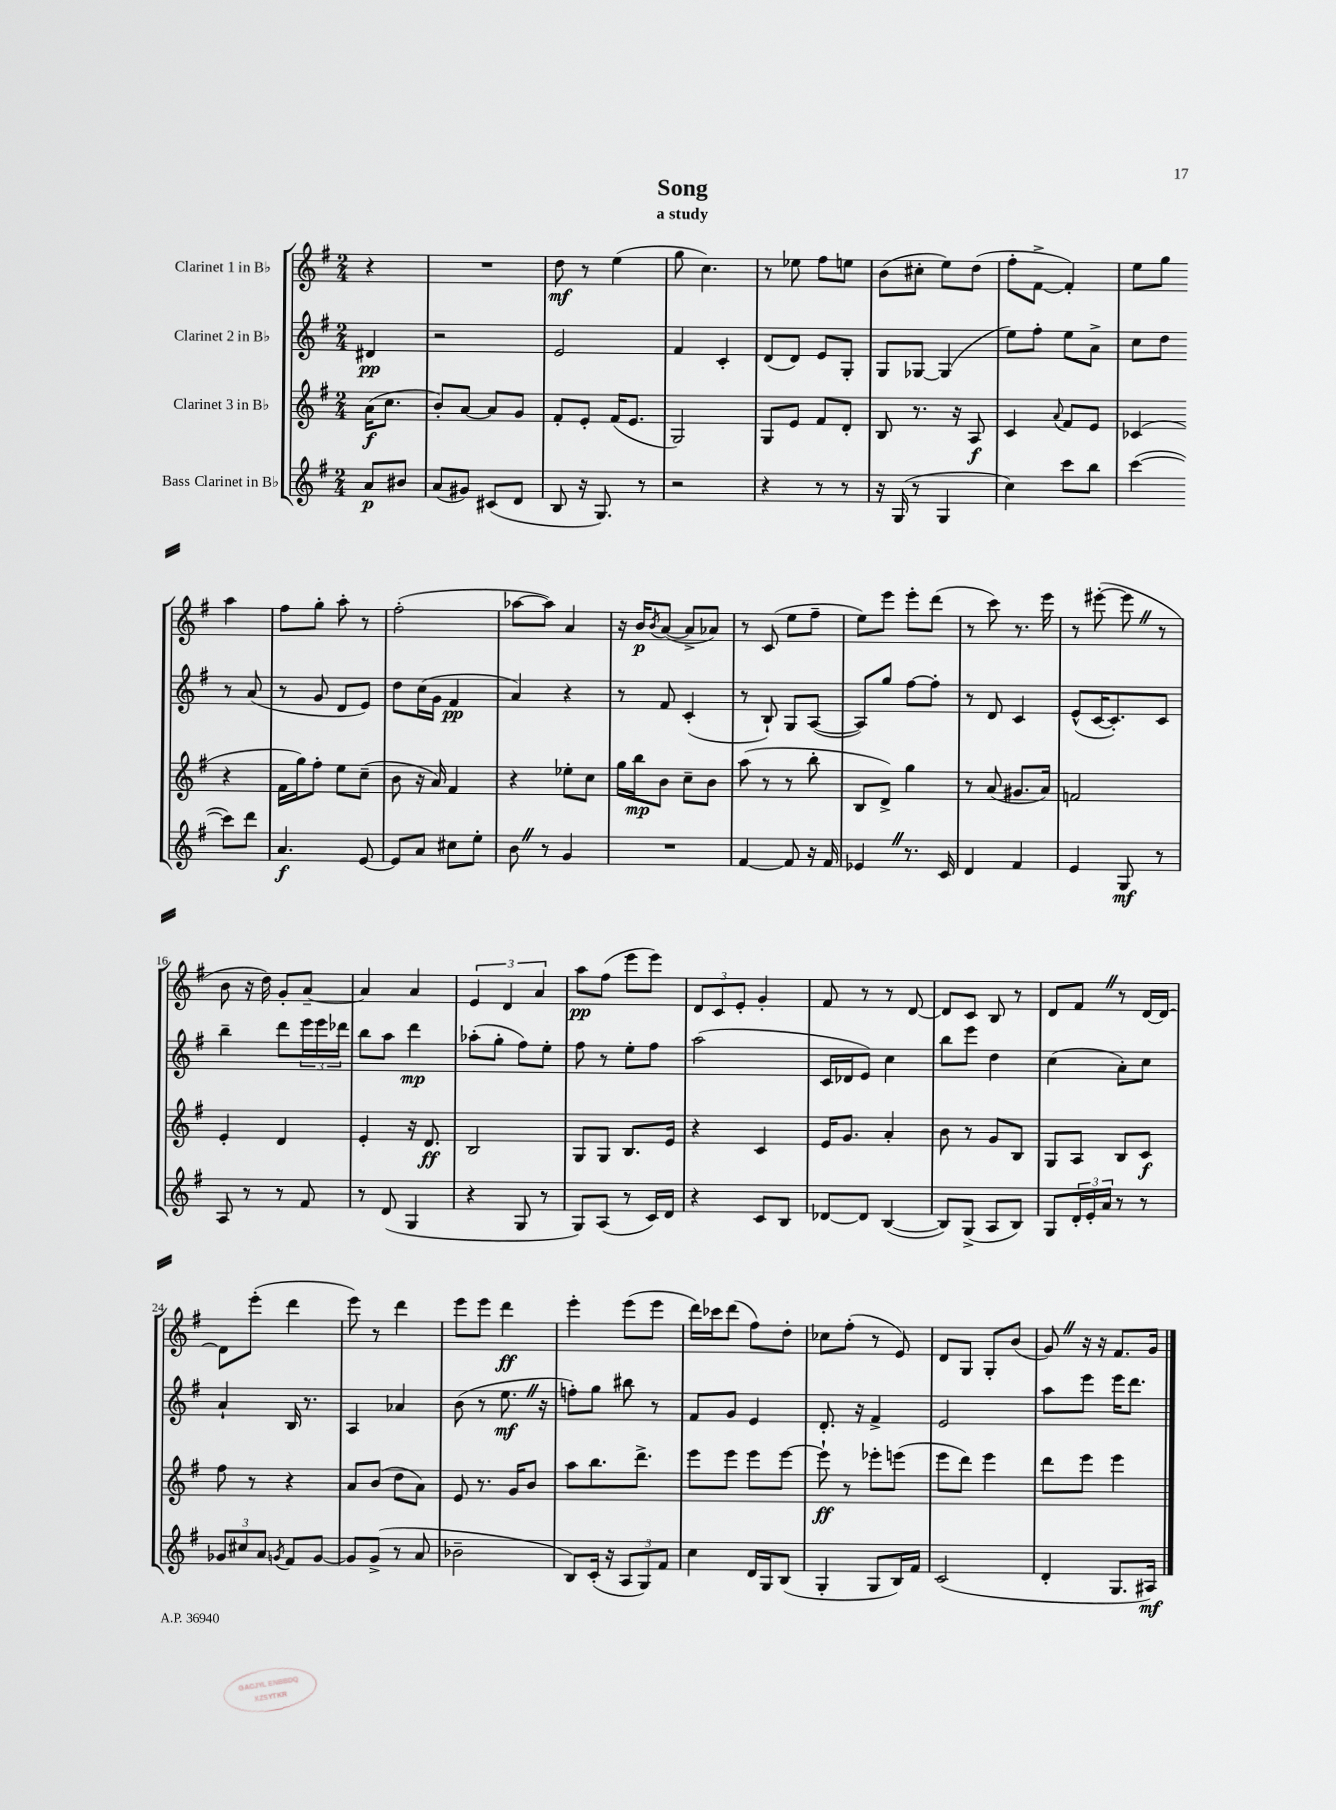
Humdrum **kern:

**kern	**kern	**kern	**kern
*staff4	*staff3	*staff2	*staff1
*clefG2	*clefG2	*clefG2	*clefG2
*k[f#]	*k[f#]	*k[f#]	*k[f#]
*M2/4	*M2/4	*M2/4	*M2/4
8a/L	(16a\LK	4d#/	4r
.	8.cc\J	.	.
8b#/J	.	.	.
=	=	=	=
(8a/L	8b'/L)	2r	2r
8g#/J)	[8a/J	.	.
(8c#/L	8a/]L	.	.
8d/J	8g/J	.	.
=	=	=	=
8B/	8f#'/L	2e/	8dd\
16r	8e'/J	.	8r
8.G/)	.	.	.
.	(16f#/LK	.	(4ee\
.	8.e/J	.	.
8r	.	.	.
=	=	=	=
2r	2G/)	4f#/	8gg\
.	.	.	4.cc\)
.	.	4c'/	.
=	=	=	=
4r	8G/L	(8d/L	8r
.	8e/J	8d/J)	8ee-\
8r	8f#/L	8e/L	8ff#\L
8r	8d'/J	8G'/J	8ee\J
=	=	=	=
16r	8B/	8G/L	(8b\L
(16G/	.	.	.
8r	8.r	[8G-/J	8cc#'\J
4G/	.	(4G-/]	8ee\L)
.	16r	.	.
.	8A/	.	(8dd\J
=	=	=	=
4cc\)	4c/	8ee\L)	8ff#'\L
.	.	8ff#'\J	[8f#^\J
.	8qqa/	.	.
8ccc\L	8f#/L	8ee\L	4f#'/])
8bb\J	8e/J	8a^\J	.
=	=	=	=
([4ccc\	(4c-/	8cc\L	8ee\L
.	.	8dd\J	8gg\J
8ccc\]L)	4r	8r	4aa\
8ddd\J	.	(8a/	.
=	=	=	=
4.a/	16f#\LL	8r	8ff#\L
.	16gg\J)	.	.
.	8ff#'\J	8g/	8gg'\J
.	8ee\L	8d/L	8aa'\
[8e/	(8cc~\J	8e/J)	8r
=	=	=	=
8e/]L	8b\	8dd\L	(2ff#'\
8a/J	16r	(16cc\L	.
.	16a/)	16g\JJ	.
8cc#\L	4f#/	4f#/	.
8ee'\J	.	.	.
=	=	=	=
8b\	4r	4a/)	[8aa-\L
8r	.	.	8aa-\]J)
4g/	8ee-'\L	4r	4a/
.	8cc\J	.	.
=	=	=	=
2r	16gg\LL	8r	16r
.	16bb\J	.	16b/LK
.	.	.	8qb/
.	8b\J	8f#/	([8a/J
.	8cc~\L	(4c'/	8a^/]L
.	8b\J	.	8a-/J)
=	=	=	=
[4f#/	(8aa\	8r	8r
.	8r	8B`/)	(8c/
8f#/]	8r	8G/L	8ee\L
16r	8bb'\	([8A/J	8ff#~\J
16f#/	.	.	.
=	=	=	=
4e-/	8B/L	8A/]L)	8ee\L)
.	8d^/J)	8gg/J	8eee\J
8.r	4gg\	[8ff#\L	8eee'\L
.	.	8ff#'\]J	(8ddd\J
16c/	.	.	.
=	=	=	=
4d/	8r	8r	8r
.	(8a/	8d/	8ccc\)
4f#/	8.g#/L	4c/	8.r
.	16a/Jk)	.	16eee\
=	=	=	=
4e/	2f/	(8e^^/L	8r
.	.	[16c/K	([8eee#'\
.	.	8.c'/])	.
8G/	.	.	8eee#\]
8r	.	8c/J	8r
=	=	=	=
8A/	4e'/	4bb~\	8b\
8r	.	.	16r
.	.	.	16dd\)
8r	4d/	8ddd\L	8g'/L
8f#/	.	24eee\L	[8a~/J
.	.	24eee\	.
.	.	24ddd-\JJ	.
=	=	=	=
8r	4e'/	8bb\L	4a/]
(8d/	.	8aa\J	.
4G/	16r	4ddd\	4a/
.	8.d/	.	.
=	=	=	=
4r	2B/	(8aa-'\L	6e/
.	.	8gg'\J	.
.	.	.	6d/
8G/	.	8ff#\L)	.
.	.	.	6a/
8r	.	8ee'\J	.
=	=	=	=
8G/L)	8G/L	8ff#\	8aa\L
(8A/J	8G/J	8r	(8ff#\J
8r	8.B/L	8ee'\L	8eee\L
16c/LL)	.	8ff#\J	8eee\J)
16d/JJ	16e/Jk	.	.
=	=	=	=
4r	4r	(2aa\	12d/L
.	.	.	12c/
.	.	.	12e'/J
8c/L	4c/	.	4g'/
8B/J	.	.	.
=	=	=	=
[8d-/L	16e/LK	16c/LL	8f#/
.	8.g/J	16d-/J	.
8d-/]J	.	8e/J)	8r
([4B/	4a'/	4cc\	8r
.	.	.	[8d/
=	=	=	=
8B/]L)	8b\	8bb\L	8d/]L
(8G^/J	8r	8eee\J	8c/J
8A/L	8g/L	4dd\	8B/
8B/J)	8B/J	.	8r
=	=	=	=
8G/L	8G/L	(4cc\	8d/L
24d'/L	8A/J	.	8f#/J
24e'/	.	.	.
24a/JJ	.	.	.
8r	8B/L	8a'\L)	8r
8r	8c/J	8cc\J	[16d/LL
.	.	.	16d/_JJ
=	=	=	=
12g-/L	8ff#\	4a`/	8d\]L
12cc#/	.	.	.
.	8r	.	(8eee'\J
12a/J	.	.	.
8qg/	.	.	.
8f#/L	4r	16B/	4ddd\
.	.	8.r	.
[8g/J	.	.	.
=	=	=	=
8g/]L	8a/L	4A/	8eee\)
(8g^/J	(8b/J	.	8r
8r	8dd\L	4a-/	4ddd\
8a/	8a\J)	.	.
=	=	=	=
2b-~\	8e/	(8b\	8eee\L
.	8.r	8r	8eee\J
.	.	8.ee\	4ddd\
.	16g/LK	.	.
.	8b/J	.	.
.	.	16r	.
=	=	=	=
8B/L)	8aa\L	8ff'\L)	4eee'\
(16c'/Jk	8.bb\	8gg\J	.
16r	.	.	.
12A/L	.	8bb#\	(8eee\L
.	8.ddd^\J	.	.
12G/)	.	.	.
.	.	8r	8eee\J
12f#/J	.	.	.
=	=	=	=
4cc\	8eee\L	8f#/L	16ddd\LL)
.	.	.	16ccc-\J
.	8eee\J	8g/J	(8ddd\J
16d/LL	8eee\L	4e/	8ff#\L)
16G/J	.	.	.
(8B/J	[8eee\J	.	8dd'\J
=	=	=	=
4G'/	8eee`\]	8.d'/	8cc-\L
.	8r	.	(8ff#'\J
.	.	16r	.
8G/L	8eee-'\L	4f#^/	8r
16B/L)	(8eee\J	.	8e/)
16f#/JJ	.	.	.
=	=	=	=
(2c/	8eee\L	2e/	8d/L
.	8ddd\J)	.	8G/J
.	4eee\	.	8G'/L
.	.	.	(8b/J
=	=	=	=
4d'/	8ddd\L	8aa\L	8g/)
.	8eee\J	8eee\J	16r
.	.	.	16r
8.G/L	4eee\	16eee\LK	8.f#/L
.	.	8.ddd\J	.
16A#/Jk)	.	.	16g/Jk
==	==	==	==
*-	*-	*-	*-
